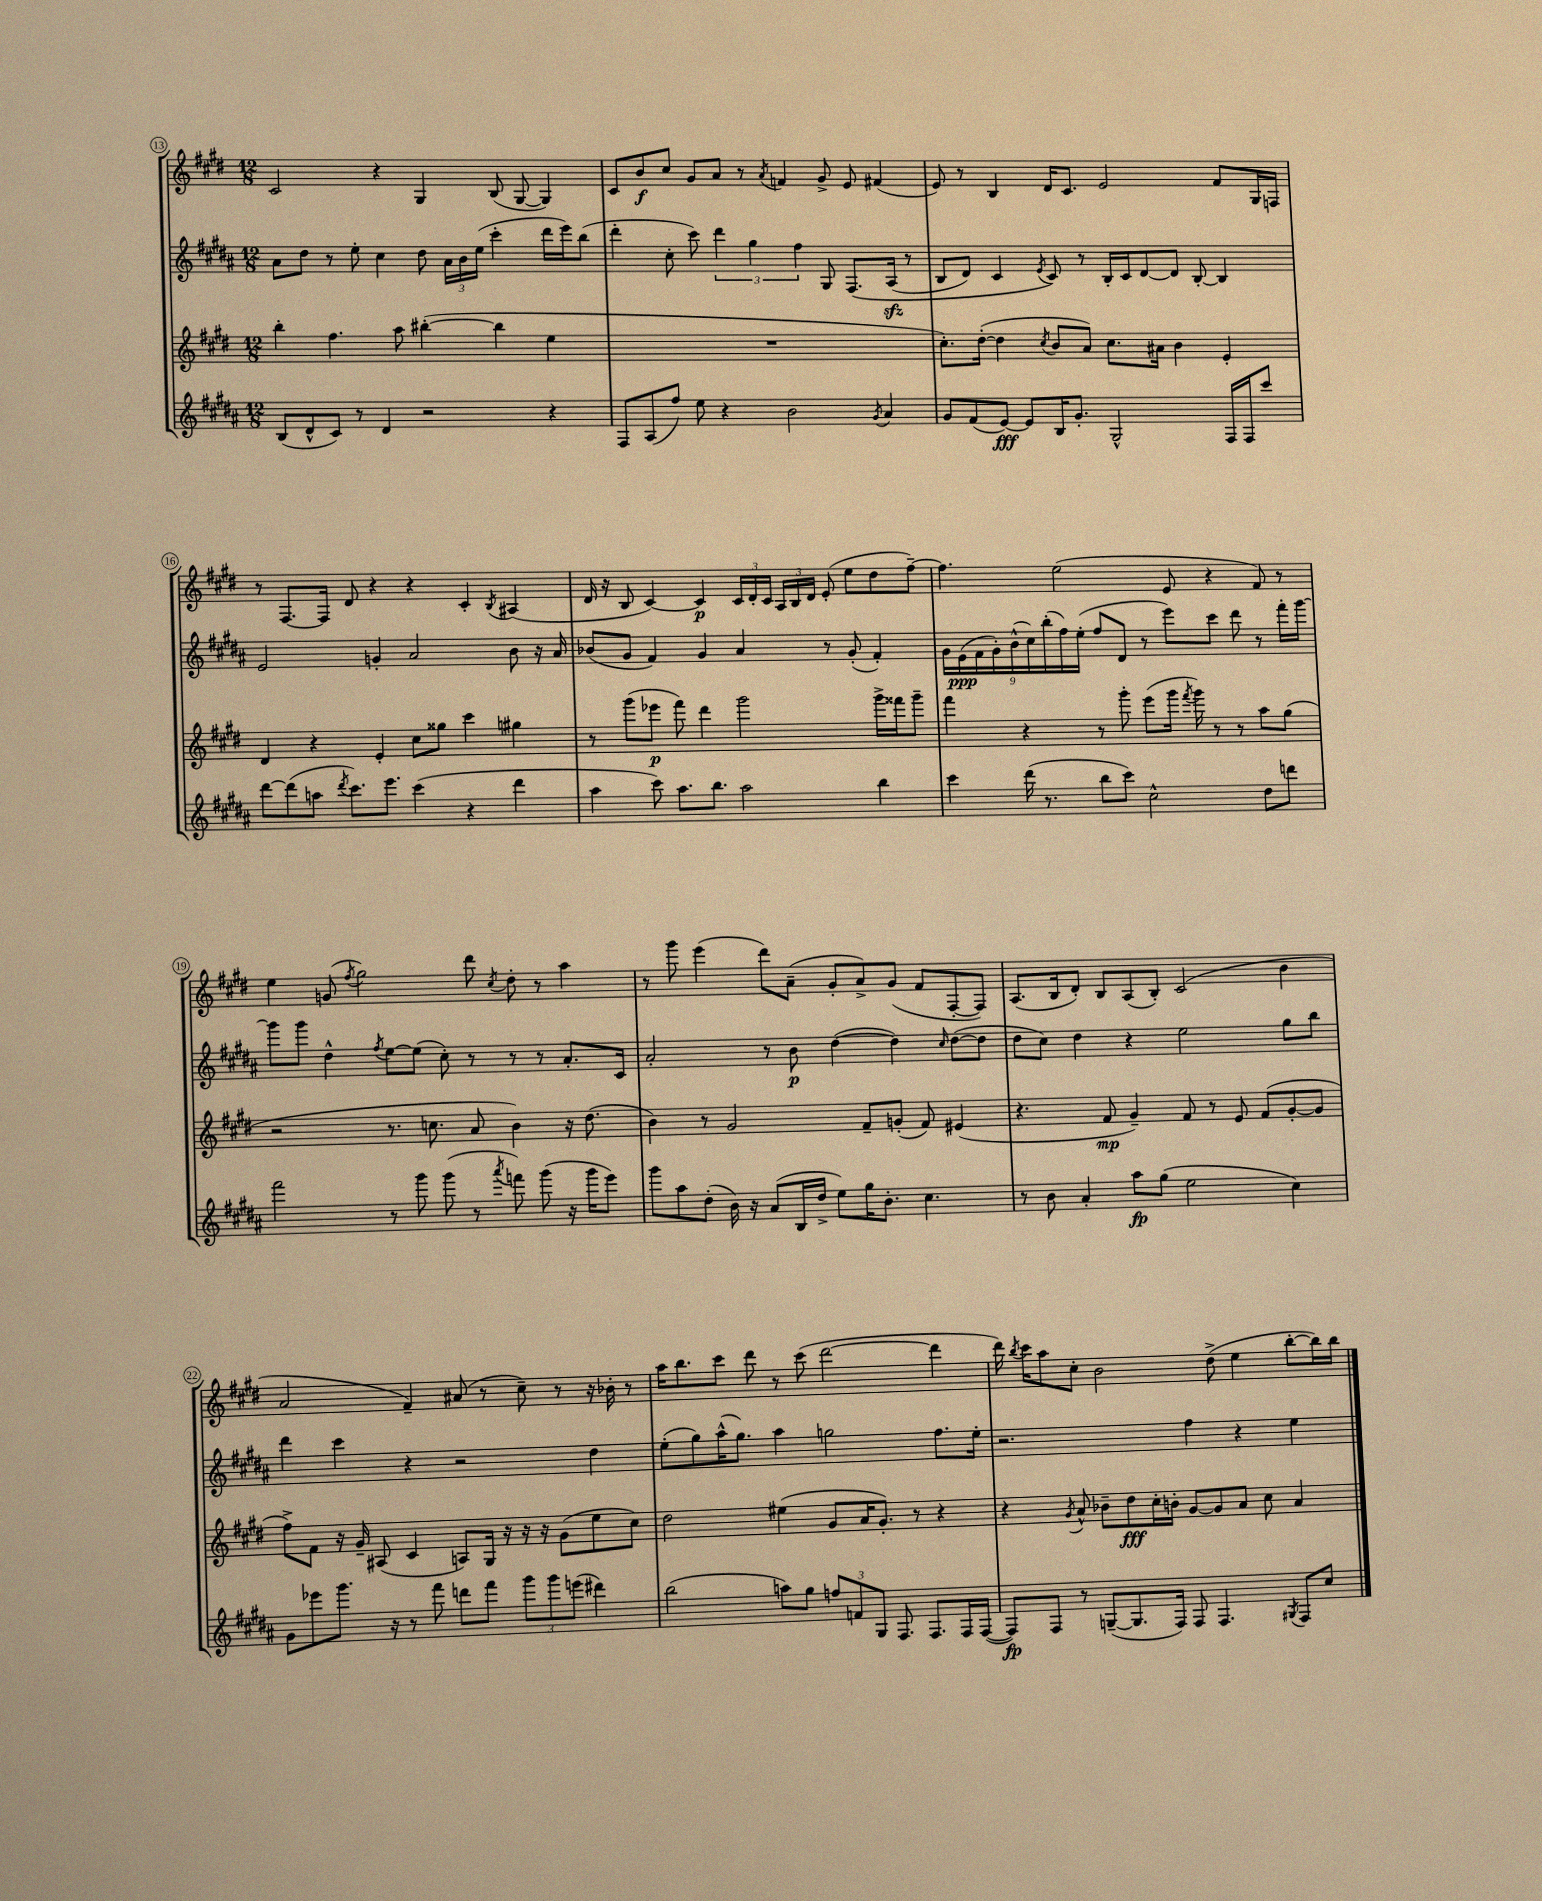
<<
\new StaffGroup <<
\new Staff = "s0" {
    \clef treble \key e \major \numericTimeSignature \time 12/8
    \autoBeamOff cis'2 r4 gis4 b8( gis8~ gis4) |
    cis'8[ b'8\f cis''8] gis'8[ a'8] r8 \acciaccatura { a'8 } f'4 gis'8-> e'8 fis'4( |
    e'8) r8 b4 dis'16[ cis'8.] e'2 fis'8[ gis16 f16] |
    r8 fis8.[~ fis16] dis'8 r4 r4 cis'4-. \acciaccatura { b8 } ais4( |
    dis'16 r16 b8 cis'4~) cis'4\p \tuplet 3/2 { cis'16[ dis'16-. cis'16] } \tuplet 3/2 { a16[ b16 dis'16] } e'8-.( e''8[ dis''8 fis''8]~--) |
    fis''4. e''2( e'8 r4 fis'8) r8 |
    e''4 g'8( \acciaccatura { fis''8 } gis''2) dis'''8 \acciaccatura { cis''8 } dis''8-. r8 a''4 |
    r8 gis'''8 e'''4( dis'''8[) a'8]--( gis'8[-. a'8->) gis'8]( fis'8[ fis8~-. fis8]) |
    a8.[( b16 dis'8]-.) b8[ a8( b8]-.) cis'2( b'4 |
    a'2 fis'4--) ais'8( r8 cis''8--) r8 r16 bes'16-. r8 |
    a''16[ b''8. cis'''8] dis'''8 r8 cis'''8( dis'''2~ dis'''4 |
    dis'''16) \acciaccatura { b''8 } cis'''16[ a''8 cis''8]-. b'2 dis''8->( e''4 b''8[~-. b''16) b''16] \bar "|." |
}
\new Staff = "s1" {
    \clef treble \key b \major \numericTimeSignature \time 12/8
    \autoBeamOff ais'8[ dis''8] r8 e''8-. cis''4 dis''8 \tuplet 3/2 { ais'16[ b'16 e''16]( } cis'''4-. dis'''16[ e'''16) b''8]( |
    dis'''4-. cis''8-. cis'''8) \tuplet 3/2 { dis'''4 gis''4 fis''4 } gis8 fis8.[\( ais16]\sfz( r8 |
    b8[ dis'8]) cis'4 \acciaccatura { e'8 } cis'8\) r8 b16[-. cis'16 dis'8~ dis'8] b8~-. b4 |
    e'2 g'4-. ais'2 b'8 r16 ais'16 |
    bes'8[( gis'8] fis'4) gis'4 ais'4 r8 gis'8-.( fis'4-.) |
    \tuplet 9/8 { gis'16[ e'16\ppp( fis'16 gis'16-.) b'16-^( cis''16) b''16-.( fis''16) e''16]-.( } fis''8[ dis'8] r8 e'''8[) cis'''8] dis'''8 r8 fis'''16[-. gis'''16]~ |
    gis'''8[ gis'''8] dis''4-^ \acciaccatura { fis''8 } e''8[~ e''8]( cis''8-.) r8 r8 r8 ais'8.[-. cis'16] |
    ais'2-. r8 b'8\p dis''4~( dis''4) \grace { cis''16 } dis''8[~( dis''8] |
    dis''8[ cis''8]) dis''4 r4 e''2 gis''8[ b''8] |
    dis'''4 cis'''4 r4 r2 dis''4 |
    e''8[-.( gis''8) ais''16-^( gis''8.]) ais''4 g''2 fis''8.[ e''16]-. |
    r2. fis''4 r4 e''4 \bar "|." |
}
\new Staff = "s2" {
    \clef treble \key e \major \numericTimeSignature \time 12/8
    \autoBeamOff b''4-. fis''4. a''8 bis''4~-.( bis''4 e''4 |
    R1. |
    cis''8.[-.) dis''16]~-.( dis''4 \acciaccatura { cis''8 } b'8[ a'8]) cis''8.[ ais'16] b'4 e'4-. |
    dis'4 r4 e'4-. cis''8[ gisis''8] cis'''4 gis''4 |
    r8 gis'''8[( ees'''8]\p fis'''8) dis'''4 gis'''2 gis'''16[-> fisis'''16 gis'''8]-- |
    fis'''4 r4 r8 gis'''8-. e'''8[( gis'''16] \acciaccatura { fis'''8 } gis'''16) r8 r8 a''8[ gis''8]( |
    r2 r8. c''8. a'8 b'4) r16 dis''8.( |
    b'4) r8 gis'2 fis'8[-- g'8]-.( fis'8) eis'4( |
    r4. fis'8\mp gis'4--) fis'8 r8 e'8 fis'8[( gis'8~-. gis'8] |
    fis''8[->) fis'8] r16 gis'16-- ais8( cis'4 a8[) gis16] r16 r16 r16 gis'8[( e''8 cis''8]) |
    dis''2 eis''4( gis'8[ a'16 gis'8.]-.) r8 r4 |
    r4 \acciaccatura { gis'8 } a'8-^ bes'8[-- dis''8\fff cis''16-. b'16]-. gis'8[~ gis'8 a'8] cis''8 a'4 \bar "|." |
}
\new Staff = "s3" {
    \clef treble \key b \major \numericTimeSignature \time 12/8
    \autoBeamOff b8[( dis'8-^ cis'8]) r8 dis'4 r2 r4 |
    fis8[ ais8( fis''8]) e''8 r4 b'2 \acciaccatura { gis'8 } ais'4 |
    gis'8[ fis'8( e'8]~\fff) e'8[ b16 gis'8.]-. gis2-^ fis16[ fis16 cis'''8] |
    dis'''8[~ dis'''8( a''8] \acciaccatura { dis'''8 } cis'''8.[) e'''8.] cis'''4( r4 dis'''4 |
    ais''4 cis'''8) ais''8.[ b''8.] ais''2 b''4 |
    cis'''4 dis'''16( r8. b''8[ cis'''8]) cis''2-^ dis''8[ d'''8] |
    fis'''2 r8 gis'''8 gis'''8( r8 \acciaccatura { ais'''8 } f'''8) gis'''8( r16 gis'''16[ e'''8]) |
    gis'''8[ ais''8 dis''8]-.( b'16) r16 ais'8[( b16 dis''16]-> e''8[) gis''16 b'8.]-. cis''4. |
    r8 b'8 ais'4-. ais''8[\fp gis''8]( e''2 cis''4) |
    gis'8[ ees'''8 gis'''8.] r16 r8 fis'''8 d'''8[ fis'''8] \tuplet 3/2 { gis'''8[ gis'''8 e'''8]( } dis'''4) |
    b''2( a''8[) gis''8] \tuplet 3/2 { f''8[ f'8 gis8] } fis8. fis8.[ fis16 fis16]~( |
    fis8[\fp) fis8] r8 g8[~--( g8. fis16]) fis8 fis4. \acciaccatura { gis8 } fis8[ cis''8] \bar "|." |
}
>>
>>
\layout { \context { \Score currentBarNumber = #13 \override BarNumber.stencil = #(make-stencil-circler 0.1 0.3 ly:text-interface::print) } }
